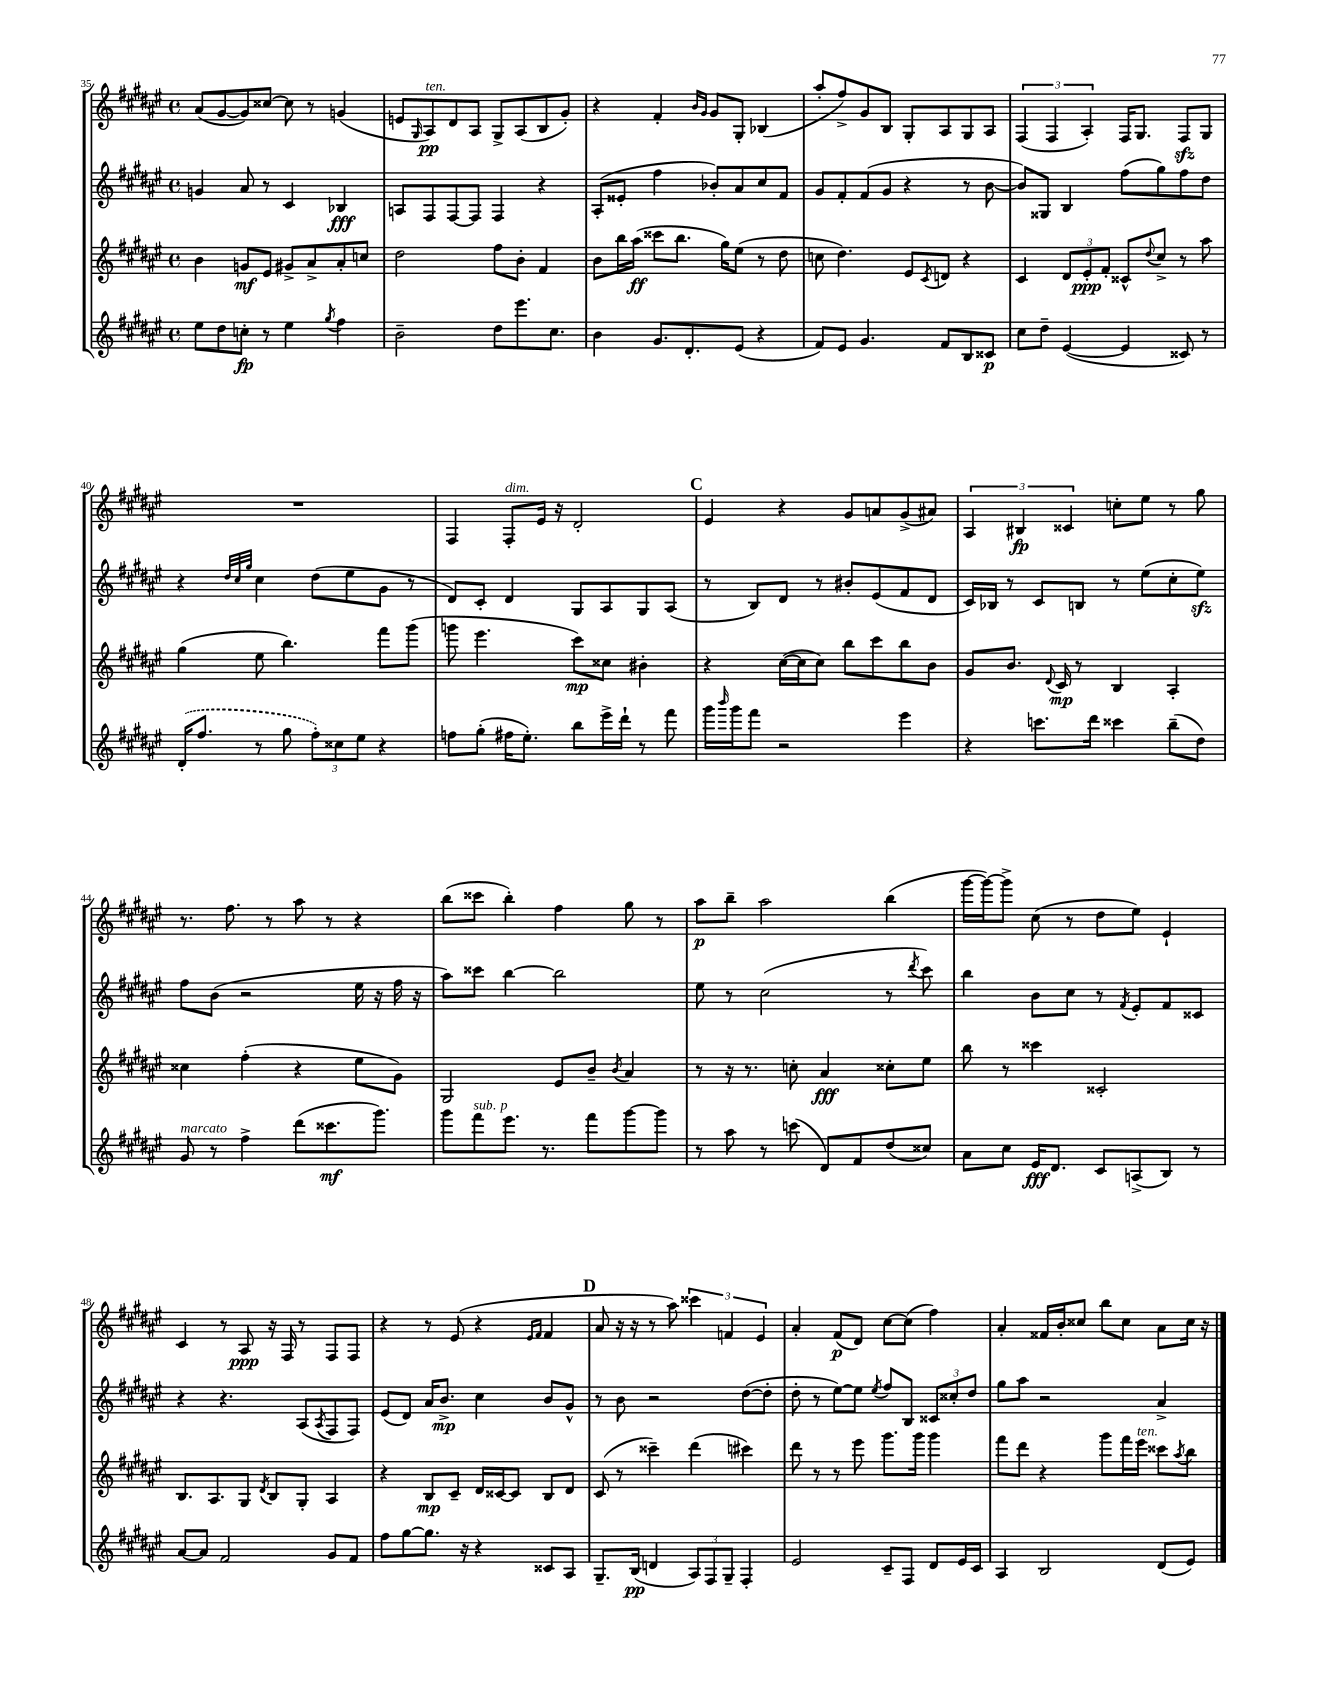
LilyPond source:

<<
\new StaffGroup <<
\new Staff = "s0" {
    \clef treble \key fis \major \defaultTimeSignature \time 4/4
    ais'8( gis'8~ gis'8) cisis''8~ cisis''8 r8 g'4( |
    e'8 \grace { gis16 } ais8\pp^\markup { \italic "ten." }) dis'8 ais8 gis8-> ais8( b8 gis'8-.) |
    r4 fis'4-. \grace { b'16 gis'16 } gis'8 gis8-. bes4( |
    ais''8-. fis''8->) gis'8 b8 gis8-. ais8 gis8 ais8 |
    \tuplet 3/2 { fis4( fis4 ais4-.) } fis16 gis8. fis8\sfz gis8 |
    R1 |
    fis4 fis8-.^\markup { \italic "dim." } eis'16 r16 dis'2-. |
    \mark \markup { \bold "C" } eis'4 r4 gis'8 a'8 gis'8->( ais'8) |
    \tuplet 3/2 { ais4 bis4\fp cisis'4 } c''8-. eis''8 r8 gis''8 |
    r8. fis''8. r8 ais''8 r8 r4 |
    b''8( cisis'''8 b''4-.) fis''4 gis''8 r8 |
    ais''8\p b''8-- ais''2 b''4( |
    gis'''16~ gis'''16~) gis'''8-> cis''8( r8 dis''8 eis''8) eis'4-! |
    cis'4 r8 ais8\ppp r16 fis16 r8 fis8 fis8 |
    r4 r8 eis'8( r4 \grace { eis'16 fis'16 } fis'4 |
    \mark \markup { \bold "D" } ais'8 r16 r16 r8 ais''8) \tuplet 3/2 { cisis'''4 f'4 eis'4 } |
    ais'4-. fis'8\p( dis'8) cis''8~ cis''8( fis''4) |
    ais'4-. fisis'16 b'16-. cisis''8 b''8 cisis''8 ais'8 cisis''16 r16 \bar "|." |
}
\new Staff = "s1" {
    \clef treble \key fis \major \defaultTimeSignature \time 4/4
    g'4 ais'8 r8 cis'4 bes4\fff |
    a8 fis8 fis8~ fis8 fis4 r4 |
    ais8-.( eisis'8-. fis''4 bes'8-.) ais'8 cis''8 fis'8 |
    gis'8 fis'8-. fis'8( gis'8 r4 r8 b'8~ |
    b'8) gisis8 b4 fis''8( gis''8) fis''8 dis''8 |
    r4 \grace { dis''32 cis''32 gis''32 } cis''4 dis''8( eis''8 gis'8 r8 |
    dis'8) cis'8-. dis'4 gis8 ais8 gis8 ais8( |
    \mark \markup { \bold "C" } r8 b8) dis'8 r8 bis'8-. eis'8( fis'8 dis'8 |
    cis'16) bes16 r8 cis'8 b8 r8 eis''8( cis''8-. eis''8\sfz) |
    fis''8 b'8( r2 eis''16 r16 fis''16 r16 |
    ais''8) cisis'''8 b''4~ b''2 |
    eis''8 r8 cis''2( r8 \acciaccatura { dis'''8 } cis'''8) |
    b''4 b'8 cis''8 r8 \acciaccatura { fis'8 } eis'8-. fis'8 cisis'8 |
    r4 r4. ais8( \acciaccatura { ais8 } fis8 fis8) |
    eis'8( dis'8) ais'16 b'8.->\mp cis''4 b'8 gis'8-^ |
    \mark \markup { \bold "D" } r8 b'8 r2 dis''8~( dis''8-. |
    dis''8-. r8 eis''8~) eis''8 \acciaccatura { eis''8 } fis''8 b8 \tuplet 3/2 { cisis'8 cisis''8-. dis''8 } |
    gis''8 ais''8 r2 ais'4-> \bar "|." |
}
\new Staff = "s2" {
    \clef treble \key fis \major \defaultTimeSignature \time 4/4
    b'4 g'8\mf eis'8 gis'8-> ais'8-> ais'8-. c''8 |
    dis''2 fis''8 b'8-. fis'4 |
    b'8 b''16 ais''16\ff( cisis'''8 b''8. gis''16) eis''8( r8 dis''8 |
    c''8 dis''4.) eis'8 \acciaccatura { cis'8 } d'8 r4 |
    cis'4 \tuplet 3/2 { dis'8 eis'8-.\ppp fis'8-. } cisis'8-^ \appoggiatura { dis''8 } cis''8-> r8 ais''8 |
    gis''4( eis''8 b''4.) fis'''8 gis'''8( |
    g'''8 eis'''4. cis'''8\mp) cisis''8 bis'4-. |
    \mark \markup { \bold "C" } r4 cis''16~( cis''16 cis''8) b''8 cis'''8 b''8 b'8 |
    gis'8 b'8. \appoggiatura { dis'8 } cis'16\mp r8 b4 ais4-. |
    cisis''4 fis''4-.( r4 eis''8 gis'8) |
    gis2 eis'8 b'8-- \acciaccatura { b'8 } ais'4 |
    r8 r16 r8. c''8-. ais'4\fff cisis''8-. eis''8 |
    b''8 r8 cisis'''4 cisis'2-. |
    b8. ais8. gis8 \acciaccatura { dis'8 } b8 gis8-. ais4 |
    r4 b8\mp cis'8-- dis'16 cisis'16~ cisis'8 b8 dis'8 |
    \mark \markup { \bold "D" } cis'8( r8 cisis'''4--) dis'''4( cis'''4) |
    dis'''8 r8 r8 eis'''8 gis'''8. gis'''16 gis'''4 |
    fis'''8 dis'''8 r4 gis'''8 fis'''16 eis'''16^\markup { \italic "ten." } cisis'''8 \acciaccatura { ais''8 } b''8 \bar "|." |
}
\new Staff = "s3" {
    \clef treble \key fis \major \defaultTimeSignature \time 4/4
    eis''8 dis''8 c''8-.\fp r8 eis''4 \acciaccatura { gis''8 } fis''4 |
    b'2-- dis''8 eis'''8. cis''8. |
    b'4 gis'8. dis'8.-. eis'8( r4 |
    fis'8) eis'8 gis'4. fis'8 b8 cisis'8\p |
    cis''8 dis''8-- eis'4~( eis'4 cisis'8) r8 |
    \once \slurDashed dis'16-.( fis''8. r8 gis''8 \tuplet 3/2 { fis''8-.) cisis''8 eis''8 } r4 |
    f''8 gis''8-.( fis''16 eis''8.-.) b''8 eis'''16-> dis'''16-! r8 fis'''8 |
    \mark \markup { \bold "C" } gis'''16 \grace { b'''16 } gis'''16 fis'''8 r2 eis'''4 |
    r4 c'''8. dis'''16 cisis'''4 b''8--( dis''8) |
    gis'8^\markup { \italic "marcato" } r8 fis''4-> dis'''8( cisis'''8.\mf gis'''8.) |
    gis'''8 fis'''8^\markup { \italic "sub. p" } eis'''8. r8. fis'''8 gis'''8~ gis'''8 |
    r8 ais''8 r8 c'''8( dis'8) fis'8 dis''8( cisis''8) |
    ais'8 cis''8 eis'16\fff dis'8. cis'8 a8->( b8) r8 |
    ais'8~ ais'8 fis'2 gis'8 fis'8 |
    fis''8 gis''8~ gis''8. r16 r4 cisis'8 ais8 |
    \mark \markup { \bold "D" } gis8.-- b16\pp( d'4 \tuplet 3/2 { ais8) fis8 gis8-- } fis4-. |
    eis'2 cis'8-- fis8 dis'8 eis'16 cis'16 |
    ais4 b2 dis'8( eis'8) \bar "|." |
}
>>
>>
\layout { \context { \Score currentBarNumber = #35 } }
